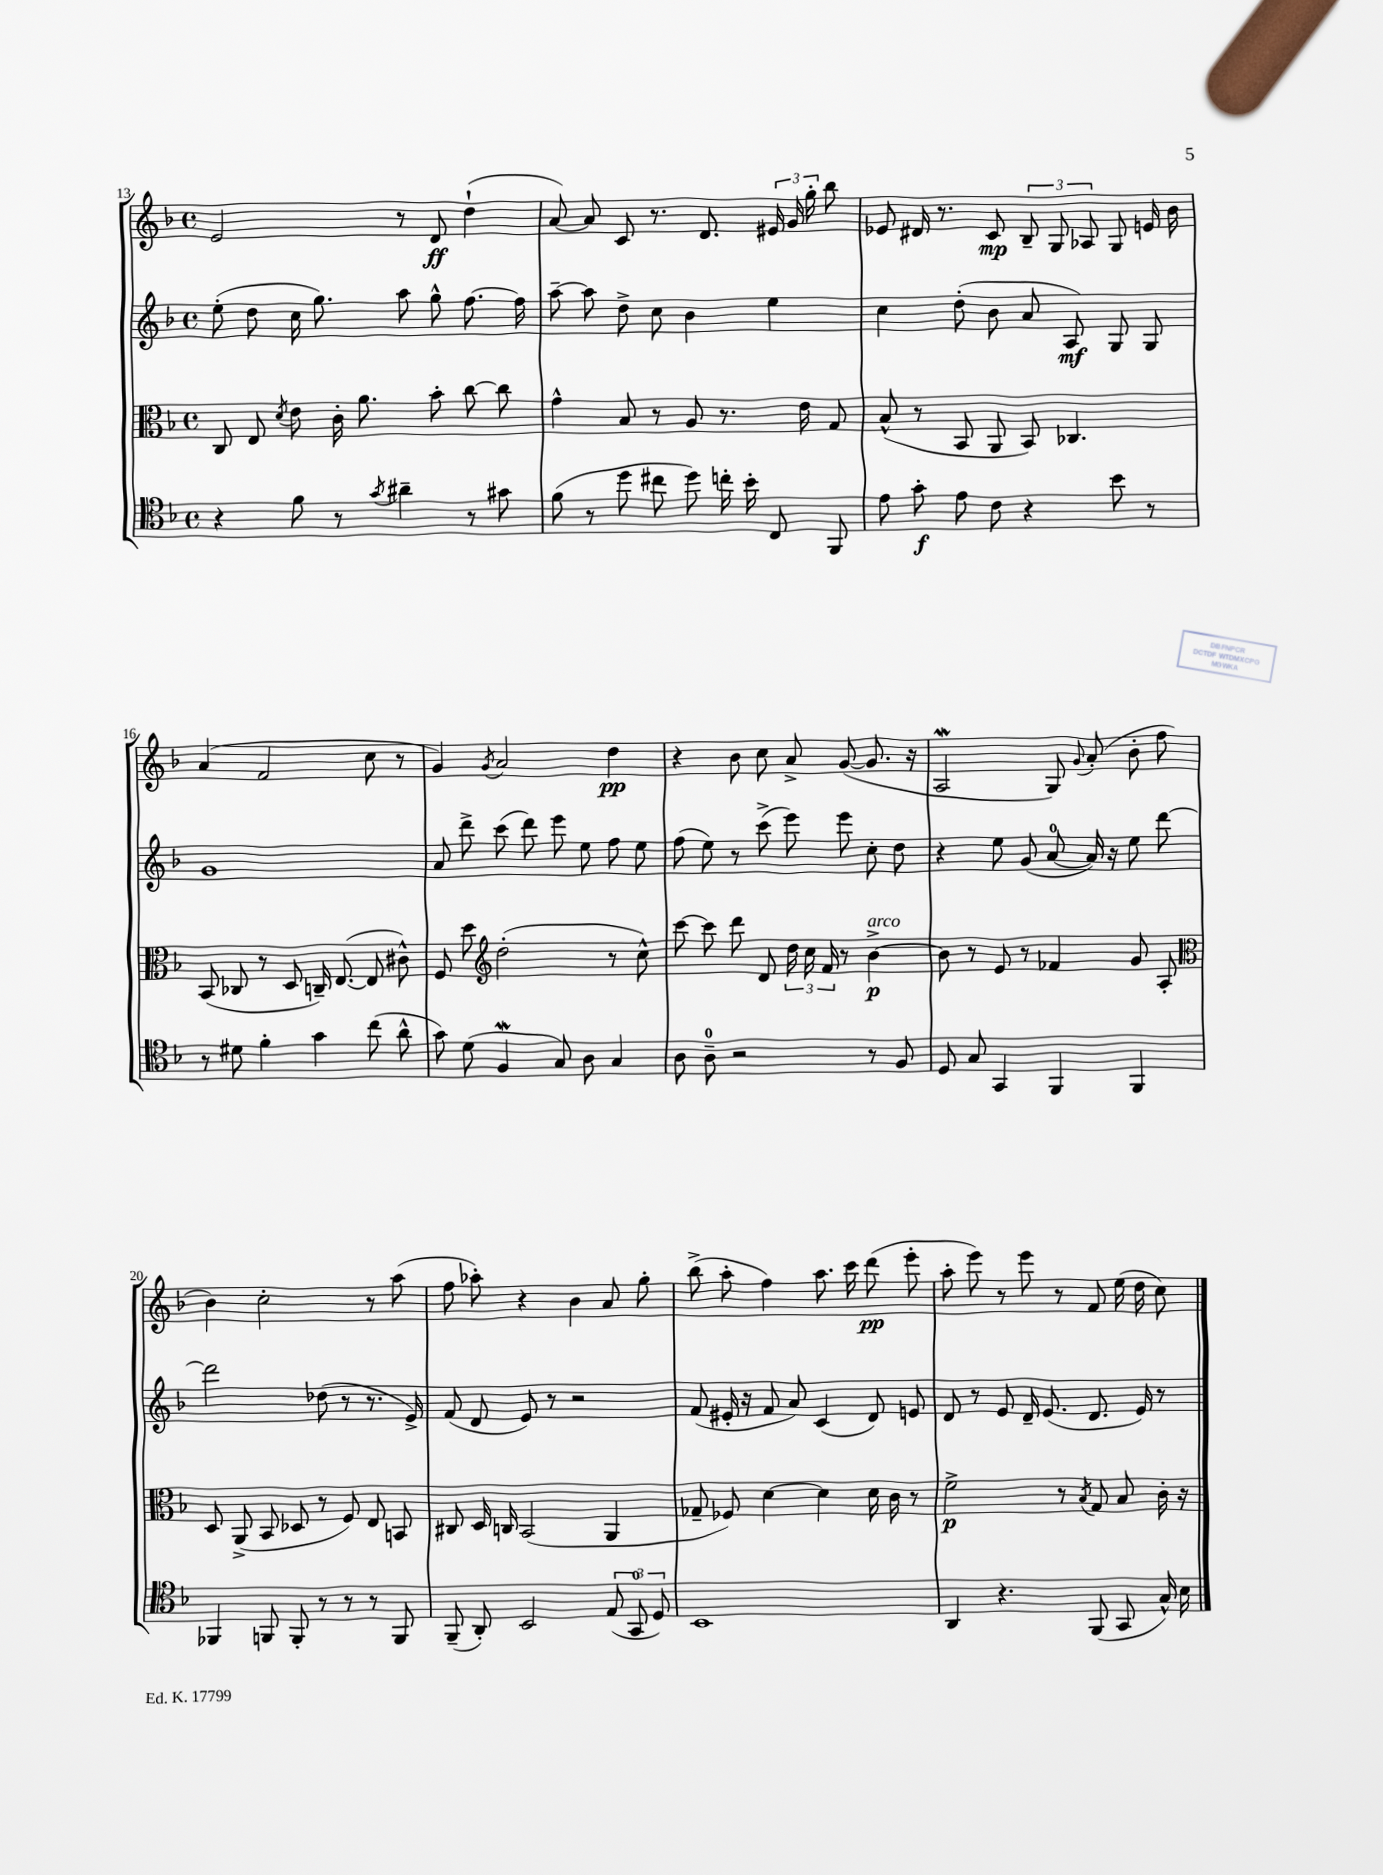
<<
\new StaffGroup <<
\new Staff = "s0" {
    \clef treble \key f \major \defaultTimeSignature \time 4/4
    \autoBeamOff e'2 r8 d'8\ff d''4-!( |
    a'8~) a'8 c'8 r8. d'8. \tuplet 3/2 { eis'16 g'16 g''16-. } bes''8 |
    ees'8 dis'16 r8. c'8\mp \tuplet 3/2 { bes8-- g8 aes8 } g8 e'16 bes'16 |
    a'4( f'2 c''8 r8 |
    g'4) \acciaccatura { g'8 } a'2 d''4\pp |
    r4 bes'8 c''8 a'8-> g'8~( g'8. r16 |
    a2\mordent g8) \appoggiatura { g'8 } a'8-.( bes'8-. f''8 |
    bes'4) c''2-. r8 a''8( |
    f''8 aes''8-.) r4 bes'4 a'8 g''8-. |
    bes''8->( a''8-. f''4) a''8. c'''16 d'''8\pp( e'''8-. |
    a''8-. e'''8) r8 e'''8 r8 f'8 e''16( d''16 c''8) \bar "|." |
}
\new Staff = "s1" {
    \clef treble \key f \major \defaultTimeSignature \time 4/4
    \autoBeamOff e''8-.( d''8 c''16 g''8.) a''8 g''8-^ f''8.~ f''16 |
    a''8~-- a''8 d''8-> c''8 bes'4 e''4 |
    c''4 d''8-.( bes'8 a'8 a8\mf) g8 g8 |
    g'1 |
    a'8 d'''8-> c'''8( d'''8) e'''8 e''8 f''8 e''8 |
    f''8( e''8) r8 c'''8->( e'''8) e'''8 c''8-. d''8 |
    r4 e''8 g'8( a'8-0~ a'16) r16 e''8 d'''8~ |
    d'''2 des''8( r8 r8. e'16->) |
    f'8( d'8 e'8) r8 r2 |
    f'8( eis'16-. r16 f'8 a'8) c'4( d'8) e'8 |
    d'8 r8 e'8 d'16-- e'8.( d'8. e'16) r8 \bar "|." |
}
\new Staff = "s2" {
    \clef alto \key f \major \defaultTimeSignature \time 4/4
    \autoBeamOff c8 e8 \acciaccatura { d'8 } e'8 c'16-. a'8. bes'8-. c''8~ c''8 |
    g'4-^ bes8 r8 a8 r8. e'16 g8 |
    bes8-^( r8 bes,8 a,8 bes,8) ces4. |
    bes,8( ces8 r8 d8 c16--) e8.~( e8 cis'8-^) |
    f8 d''8 \clef treble d''2-.( r8 c''8-^) |
    c'''8~ c'''8 d'''8 d'8 \tuplet 3/2 { d''16 c''16 f'16 } r8 bes'4~->\p^\markup { \italic "arco" } |
    bes'8 r8 e'8 r8 fes'4 g'8 a8-. |
    \clef alto d8 a,8->( bes,8 des8 r8 f8) e8 b,8 |
    cis8 d16 c16 bes,2( a,4 |
    ges8-- fes8) d'4~ d'4 d'16 c'16 r8 |
    f'2->\p r8 \acciaccatura { bes8 } g8 bes8 c'16-. r16 \bar "|." |
}
\new Staff = "s3" {
    \clef tenor \key f \major \defaultTimeSignature \time 4/4
    \autoBeamOff r4 f'8 r8 \acciaccatura { g'8 } ais'4-- r8 gis'8 |
    f'8( r8 d''8 cis''8 d''8) c''16-. bes'16-. c8 f,8 |
    e'8 g'8-.\f e'8 c'8 r4 bes'8 r8 |
    r8 dis'8 f'4-. g'4 c''8( a'8-^ |
    g'8) d'8( f4\mordent g8) a8 g4 |
    a8 a8-0-- r2 r8 f8 |
    d8 g8 g,4 f,4 f,4 |
    fes,4 f,8 f,8-. r8 r8 r8 f,8 |
    f,8--( a,8-.) bes,2 \tuplet 3/2 { e8( g,8-0 d8) } |
    bes,1 |
    a,4 r4. f,8( g,8 g16-^) bes16 \bar "|." |
}
>>
>>
\layout { \context { \Score currentBarNumber = #13 } }
